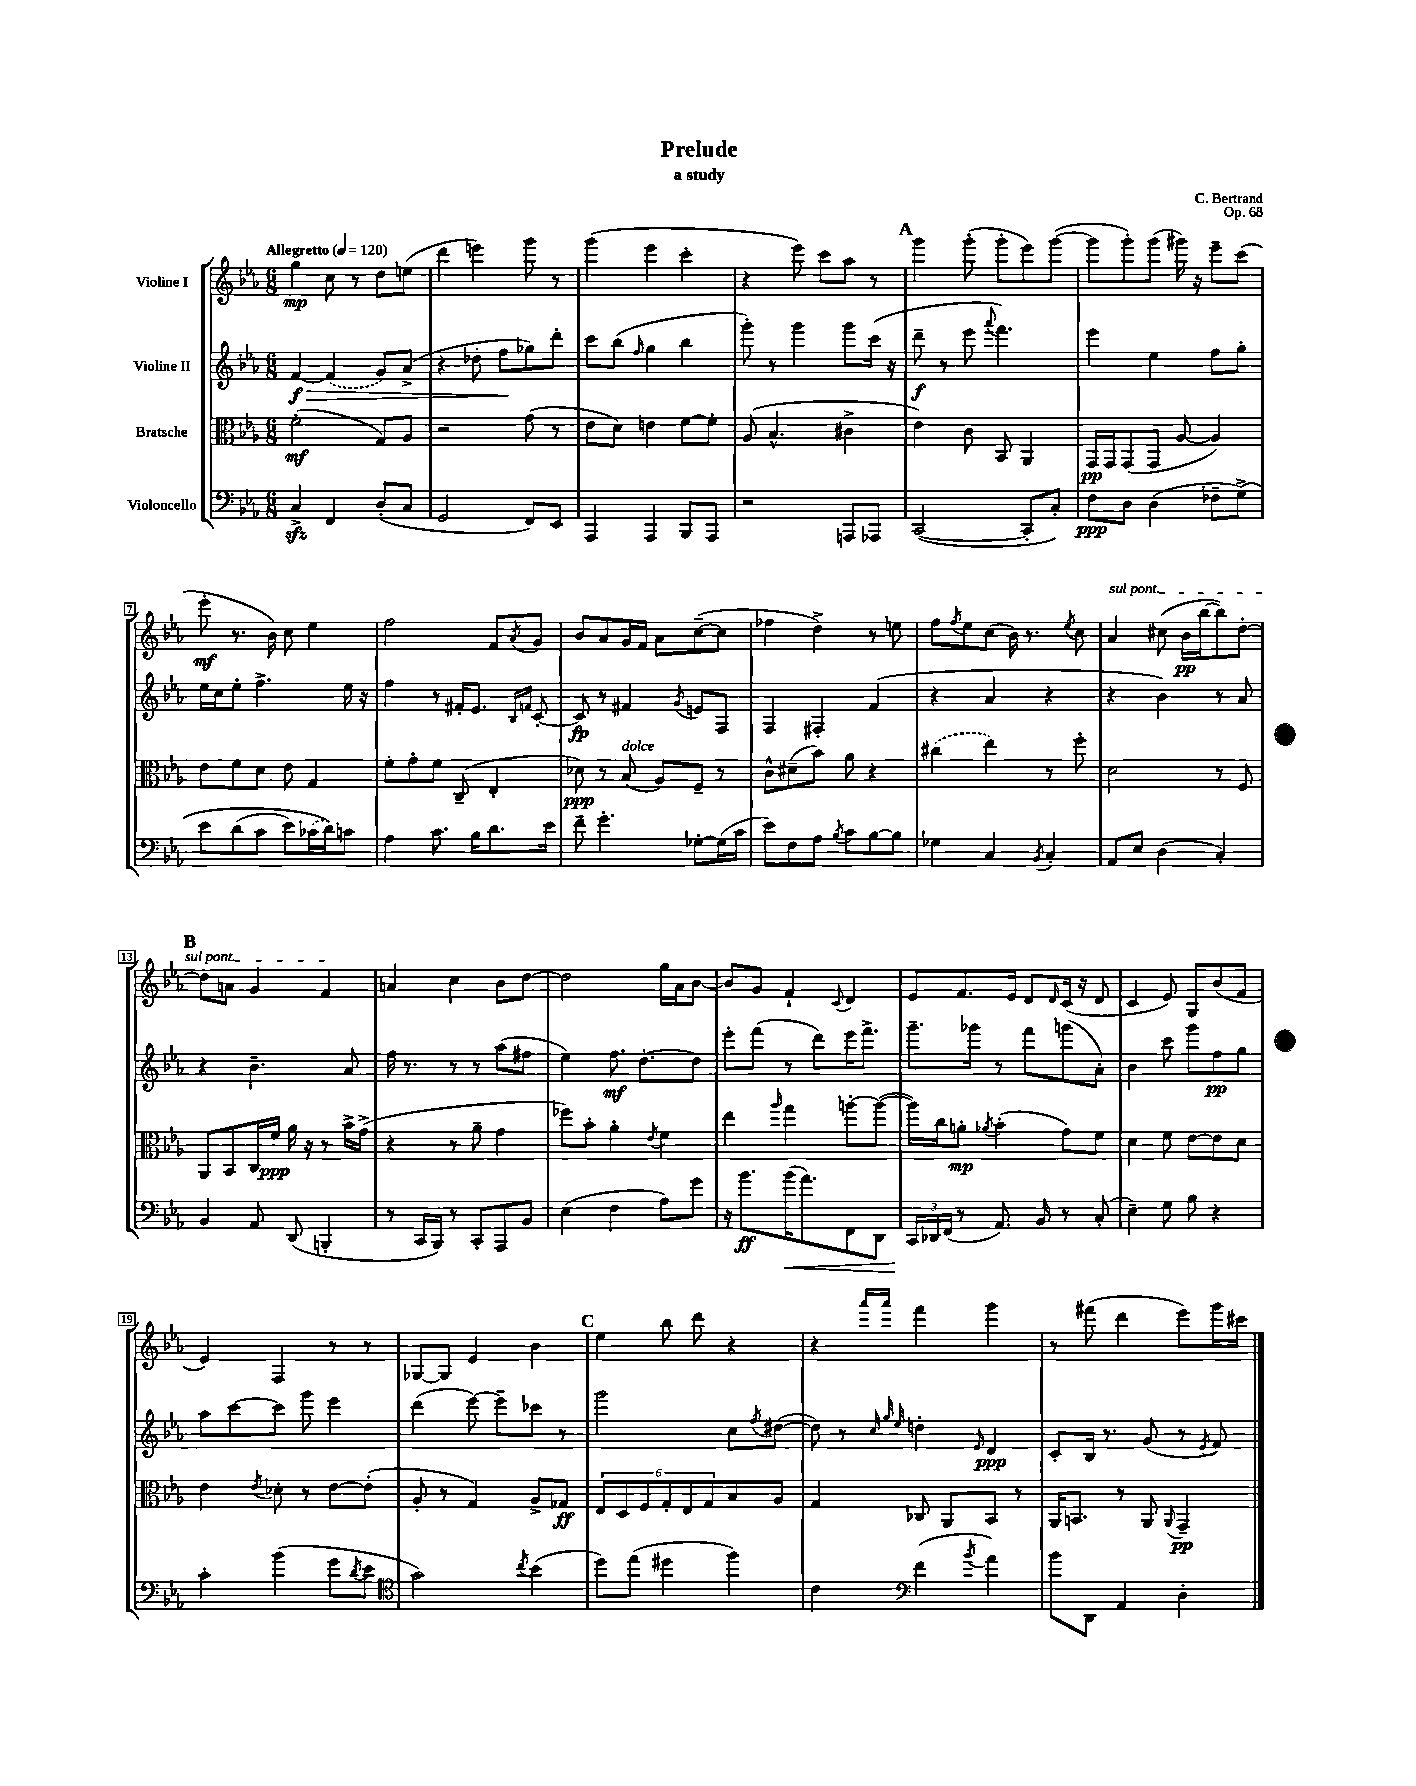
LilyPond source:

\header { title = "Prelude" composer = "C. Bertrand" subtitle = "a study" opus = "Op. 68" }
<<
\new StaffGroup <<
\new Staff = "s0" \with { instrumentName = "Violine I" } {
    \clef treble \key ees \major \numericTimeSignature \time 6/8 \tempo "Allegretto" 4 = 120
    g''4\mp c''8 r8 d''8 e''8( |
    d'''4 e'''4) g'''8 r8 |
    g'''4( ees'''4 c'''4-. |
    r4 ees'''8) c'''8 aes''8 r8 |
    \mark \markup { \bold "A" } g'''4 g'''8-.( g'''8-. ees'''8) g'''8~( |
    g'''8 g'''8-.) g'''8( gis'''16) r16 ees'''8-- c'''8( |
    ees'''8-.\mf r8. bes'16) c''8 ees''4 |
    f''2 f'8 \acciaccatura { aes'8 } g'8 |
    bes'8 aes'8 g'16 f'16 aes'8 c''8~--( c''8 |
    fes''4 d''4->) r8 e''8 |
    f''8 \acciaccatura { f''8 } ees''8 c''8( bes'16) r8. \acciaccatura { ees''8 } c''8 |
    \once \override TextSpanner.bound-details.left.text = \markup { \italic "sul pont." } aes'4\startTextSpan cis''8( bes'16\pp bes''16~ bes''8) d''8~-. |
    \mark \markup { \bold "B" } d''8 a'8 g'4 f'4\stopTextSpan |
    a'4 c''4 bes'8 d''8~ |
    d''2 g''16 aes'16 bes'8~ |
    bes'8 g'8 f'4-! \appoggiatura { c'8 } d'4 |
    ees'8 f'8. ees'16 d'8 \grace { d'16 } c'16( r16 d'8 |
    c'4 ees'8) g8 bes'8( f'8 |
    ees'4) f4 r8 r8 |
    ges8~ ges8 ees'4 bes'4 |
    \mark \markup { \bold "C" } ees''4 bes''8 d'''8 r4 |
    r4 \grace { aes'''16 aes'''16 } f'''4 g'''4 |
    r8 fis'''8( d'''4 ees'''8) g'''16 cis'''16 \bar "|." |
}
\new Staff = "s1" \with { instrumentName = "Violine II" } {
    \clef treble \key ees \major \numericTimeSignature \time 6/8
    f'4~\f\> \once \slurDashed f'4( g'8) aes'8->( |
    r4 des''8-. f''8\! ges''8) d'''8-. |
    c'''8 bes''8( \grace { f''16 } g''4 bes''4 |
    g'''8-.) r8 g'''4 g'''8 c'''16( r16 |
    \mark \markup { \bold "A" } d'''8--\f r8 ees'''8 \appoggiatura { aes'''8 } f'''4.) |
    ees'''4 ees''4 f''8 g''8-. |
    ees''16 c''16 ees''8-. f''4.-> ees''16 r16 |
    f''4 r8 fis'16-. ees'8. \grace { bes16 f'16 } c'8~-. |
    c'8\fp r8 fis'4 \acciaccatura { g'8 } e'8 f8 |
    f4 fis4-. f'4( |
    r4 aes'4 r4 |
    r4 bes'4) r8 aes'8 |
    \mark \markup { \bold "B" } r4 bes'4.-- aes'8 |
    f''16 r8. r8 r8 aes''8( fis''8 |
    ees''4) f''8.\mf d''8.~-. d''8 |
    ees'''8-. f'''8( r8 d'''8) ees'''16 f'''8.-> |
    g'''8.-- ges'''16 r8 f'''8 g'''8( aes'8-.) |
    bes'4 c'''8 g'''8 f''8\pp g''8 |
    aes''8 c'''8~ c'''8 g'''8 ees'''4 |
    d'''4( ees'''8~) ees'''8-- ces'''8 r8 |
    \mark \markup { \bold "C" } g'''2 c''8 \acciaccatura { f''8 } dis''8~( |
    dis''8) r8 \grace { c''32 g''32 ees''32 } d''4-. \grace { ees'16 } d'4\ppp |
    c'8-. bes16 r8. g'8( r8 \acciaccatura { ees'8 } f'8) \bar "|." |
}
\new Staff = "s2" \with { instrumentName = "Bratsche" } {
    \clef alto \key ees \major \numericTimeSignature \time 6/8
    f'2-.\mf( g8) aes8 |
    r2 g'8( r8 |
    ees'8 d'8) e'4 f'8~ f'8-. |
    aes8( bes4.-^ cis'4-> |
    \mark \markup { \bold "A" } ees'4) c'8 bes,8 aes,4 |
    g,16\pp g,16 g,8( g,8 aes8~ aes4) |
    ees'8 f'8 d'8 ees'8 g4 |
    f'8-. g'8-. f'8 c8--( ees4-. |
    des'8\ppp) r8 bes8^\markup { \italic "dolce" }( aes8) f8-- r8 |
    c'8-^ dis'8--( bes'8) aes'8 r4 |
    \once \slurDashed cis''4( ees''4) r8 f''8-. |
    d'2 r8 f8 |
    \mark \markup { \bold "B" } aes,8 bes,8 c16 f'16\ppp aes'16 r16 r8 bes'16-> g'16->( |
    r4 r8 aes'8-- g'4 |
    fes''8) bes'8-. aes'4-. \acciaccatura { ees'8 } f'4 |
    ees''4 \grace { aes''16 } g''4 a''8~-. a''8~( |
    a''16) c''16 a'8-.\mp \acciaccatura { aes'8 } bes'4-.( g'8) f'8 |
    d'4 f'8 ees'8~ ees'8 d'8 |
    ees'4 \acciaccatura { ees'8 } des'8-. r8 ees'8~ ees'8-.( |
    aes8-. r8 g4) aes8-> ges8\ff |
    \mark \markup { \bold "C" } \tuplet 6/4 { ees8 d8 f8 g8-. ees8 g8 } bes8 aes8 |
    g4 ces8 aes,8 bes,8 r8 |
    aes,16 b,8. r8 aes,8 \appoggiatura { aes,8 } g,4--\pp \bar "|." |
}
\new Staff = "s3" \with { instrumentName = "Violoncello" } {
    \clef bass \key ees \major \numericTimeSignature \time 6/8
    c4->\sfz f,4 d8-.( c8 |
    g,2 f,8) ees,8 |
    aes,,4 aes,,4 bes,,8 aes,,8 |
    r2 a,,8 aes,,8 |
    \mark \markup { \bold "A" } c,2~( c,8-. c8-.) |
    f8\ppp d8 d4( fes8-- g8->)\( |
    ees'8 d'8( c'8 ees'8) \once \slurDashed ces'16( d'16)\) c'8 |
    aes4 c'8. bes16 d'8. ees'16 |
    f'8-- g'4.-. ges8~-. ges16( c'16 |
    ees'8) f8 aes8 \acciaccatura { bes8 } c'8 bes8~ bes8 |
    ges4 c4 \acciaccatura { bes,8 } c4-. |
    aes,8 ees8 d4( c4-.) |
    \mark \markup { \bold "B" } bes,4 aes,8 d,8( b,,4-. |
    r8 c,16 bes,,16) r8 c,8-. aes,,8 bes,8 |
    ees4( f4 aes8) g'8 |
    r16 bes'8.\ff bes'16\<( aes'8.) f,8 d,8 |
    \tuplet 3/2 { c,16\! des,16 f,16( } r8 aes,8.) bes,16 r8 c8-.( |
    ees4--) g8 bes8 r4 |
    c'4-. bes'4( g'8 \acciaccatura { d'8 } ees'8 |
    \clef tenor g'2) \acciaccatura { c''8 } bes'4( |
    \mark \markup { \bold "C" } d''8) ees''8( dis''4 f''4) |
    c'4 \clef bass f'4( \acciaccatura { bes'8 } aes'4) |
    bes'8 d,8 aes,4 d4-. \bar "|." |
}
>>
>>
\layout { \context { \Score \override BarNumber.stencil = #(make-stencil-boxer 0.1 0.3 ly:text-interface::print) } }
